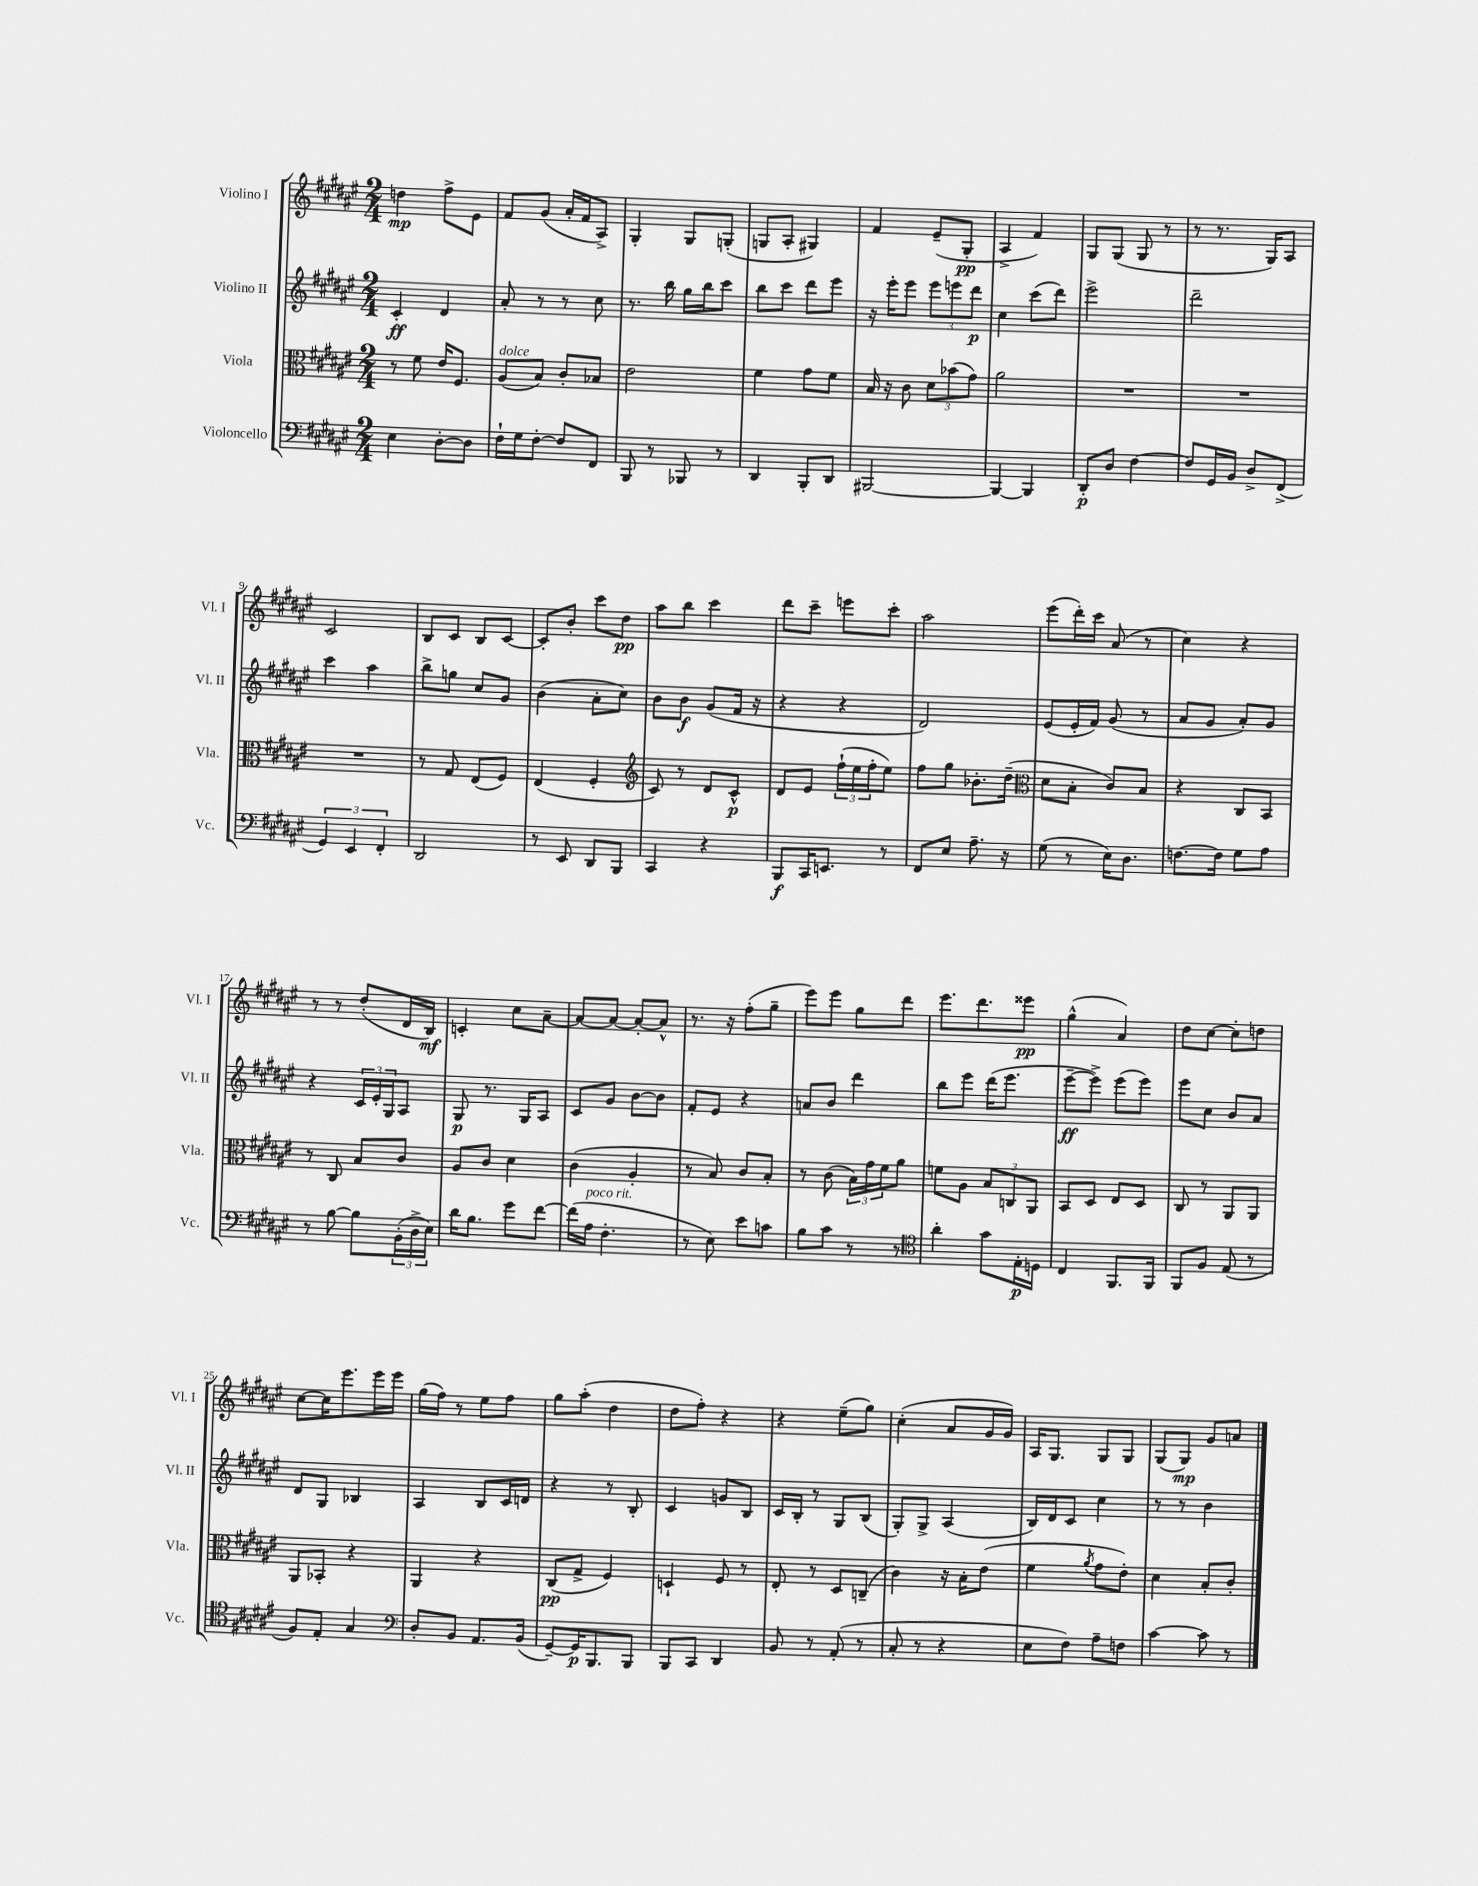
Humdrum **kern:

**kern	**kern	**kern	**kern
*staff4	*staff3	*staff2	*staff1
*clefF4	*clefC3	*clefG2	*clefG2
*k[f#c#g#d#a#e#]	*k[f#c#g#d#a#e#]	*k[f#c#g#d#a#e#]	*k[f#c#g#d#a#e#]
*M2/4	*M2/4	*M2/4	*M2/4
4E#	8r	4c#'	4dd
.	8f#	.	.
[8D#'	16e#	4d#	8ff#^
.	8.F#	.	.
8D#]	.	.	8e#
=	=	=	=
16F#`	(8A#	8a#'	8f#
16G#	.	.	.
[8F#'	8B)	8r	(8g#
8F#]	8c#'	8r	16a#'
.	.	.	16f#
8FF#	8B-	8cc#	8A#^)
=	=	=	=
8BBB	2e#	8.r	4G#'
8r	.	.	.
.	.	16bb	.
8BBB-	.	16gg#	8G#
.	.	16bb	.
8r	.	8ccc#	(8G'
=	=	=	=
4DD#	4f#	8bb	8G
.	.	8ccc#	8A#'
8BBB'	8g#	8ddd#	4G#)
8DD#	8f#	8eee#	.
=	=	=	=
[2BBB#	16B	16r	4f#
.	16r	16eee#'	.
.	8c#	8eee#	.
.	12d#	12eee#	(8e#~
.	(12b-	12eee	.
.	.	.	8G#'
.	12g#)	12ddd#	.
=	=	=	=
4BBB#_	2a#	4cc#	4A#^
4BBB#]	.	(8ccc#	4f#)
.	.	8ddd#)	.
=	=	=	=
8DD#'	2r	2eee#^	8G#
8D#	.	.	(8G#
[4F#	.	.	8G#
.	.	.	8r
=	=	=	=
8F#]	2r	2ddd#~	8r
16GG#	.	.	8.r
16BB	.	.	.
8D#^	.	.	.
.	.	.	16G#)
(8FF#^	.	.	8A#
=	=	=	=
6GG#)	2r	4ccc#	2c#
6EE#	.	.	.
.	.	4aa#	.
6FF#'	.	.	.
=	=	=	=
2DD#	8r	8bb^	8B
.	8G#	8gg	8c#
.	(8E#	8cc#	8B
.	8F#)	8g#	[8c#
=	=	=	=
8r	(4E#	(4b	8c#']
8EE#	.	.	8b'
8DD#	4F#'	8a#'	8ccc#
8BBB	.	8cc#)	8dd#
=	=	=	=
*	*clefG2	*	*
4CC#	8c#)	8b	8aa#
.	8r	8b	8bb
4r	8d#	(8g#	4ccc#
.	8c#^^	16f#	.
.	.	16r	.
=	=	=	=
8BBB	8d#	4r	8ddd#
16CC#	8e#	.	8ccc#~
8.EE	.	.	.
.	(24ff#`	4r	8eee
.	24ee#	.	.
.	24ff#'	.	.
8r	8ee#)	.	8ccc#'
=	=	=	=
8FF#	8ff#	2d#)	2aa#
8E#	8gg#	.	.
8.A#~	8.b-'	.	.
16r	(16dd#~	.	.
=	=	=	=
*	*clefC3	*	*
(8G#	8d#	(8e#	(8eee#
8r	8B'	16e#'	16ddd#')
.	.	16f#)	16ccc#
16E#)	8c#)	(8g#	(8a#
8.D#	.	.	.
.	8B	8r	8r
=	=	=	=
[8.F	4r	8a#	4cc#)
.	.	8g#	.
16F]	.	.	.
8G#	8C#	8a#')	4r
8A#	8BB	8g#	.
=	=	=	=
8r	8r	4r	8r
[8B	8C#	.	8r
8B]	8B	24c#	(8dd#'
.	.	24e#'	.
.	.	24G#	.
(24BB'	8c#	8A#	16d#
24D#^	.	.	.
.	.	.	16B)
24E#)	.	.	.
=	=	=	=
16d#	8A#	8G#	4c'
8.B	.	.	.
.	8c#	8.r	.
8g#	4d#	.	8cc#
.	.	16G#	.
[8f#	.	8A#	[8a#~
=	=	=	=
(16f#]	(4c#	8c#	8a#_
16A#	.	.	.
4.F#'	.	8g#	8a#_
.	4A#'	[8b	8a#'_
.	.	8b]	8a#^^]
=	=	=	=
8r	8r	8f#'	8.r
8E#)	8B)	8e#	.
.	.	.	16r
8e#	8c#	4r	(8ff#'
8c	8B'	.	8gg#~
=	=	=	=
8B	8r	8a	8eee#)
8c#	(8c#	8b	8eee#
8r	24B)	4ddd#	8gg#
.	24g#	.	.
.	24f#	.	.
8r	8a#	.	8ddd#
=	=	=	=
*clefC4	*	*	*
4a#'	8f	8bb	8.eee#
.	8A#	8eee#	.
.	.	.	8.ddd#
8g#	12B	(16ddd#	.
.	.	8.eee#	.
.	12C	.	.
16E#'	.	.	8eee##
.	12AA#	.	.
16D	.	.	.
=	=	=	=
4C#	8BB	[8eee#~	(4gg#^^
.	8D#	8eee#^])	.
8.FF#	8E#	(8eee#	4a#)
.	8D#	8eee#)	.
16FF#	.	.	.
=	=	=	=
8FF#	8C#	8eee#	8dd#
8F#	8r	8cc#	[8cc#
(8E#	8AA#	8b	8cc#']
8r	8AA#	8a#	8dd
=	=	=	=
8F#)	8AA#	8d#	[8cc#
8E#'	8BB-'	8G#	16cc#]
.	.	.	8.eee#
4G#	4r	4B-	.
.	.	.	16eee#
.	.	.	16eee#
=	=	=	=
*clefF4	*	*	*
8D#'	4AA#	4A#	(16gg#
.	.	.	16ff#)
8BB	.	.	8r
8.AA#	4r	8B	8ee#
.	.	16c#	8ff#
(16BB	.	16d	.
=	=	=	=
[8GG#~)	(8C#	4r	8gg#
16GG#]	8G#^	.	(8aa#'
8.BBB	.	.	.
.	4F#)	8r	4dd#
8BBB	.	8B'	.
=	=	=	=
8BBB	4D`	4c#	8dd#
8CC#	.	.	8ff#')
4DD#	8F#	8g	4r
.	8r	8B	.
=	=	=	=
8BB	8E#'	16c#	4r
.	.	16B'	.
8r	8r	8r	.
(8AA#'	8D#	8G#	(8ee#~
8r	(8C~	(8B	8gg#)
=	=	=	=
8C#'	4c#)	8G#')	(4cc#'
8r	.	8G#^	.
4r	16r	(4A#	8a#
.	16B'	.	.
.	(8e#	.	16g#
.	.	.	16g#)
=	=	=	=
8E#	4f#	16B)	16A#
.	.	16d#	8.G#
8F#)	.	8c#	.
.	8qa#	.	.
8A#~	8g#	4cc#	8G#
8F	8e#')	.	8G#
=	=	=	=
[4c#	4d#	8r	(8G#
.	.	8r	8G#)
8c#]	8B'	4b	8g#
8r	8c#'	.	8a
==	==	==	==
*-	*-	*-	*-
